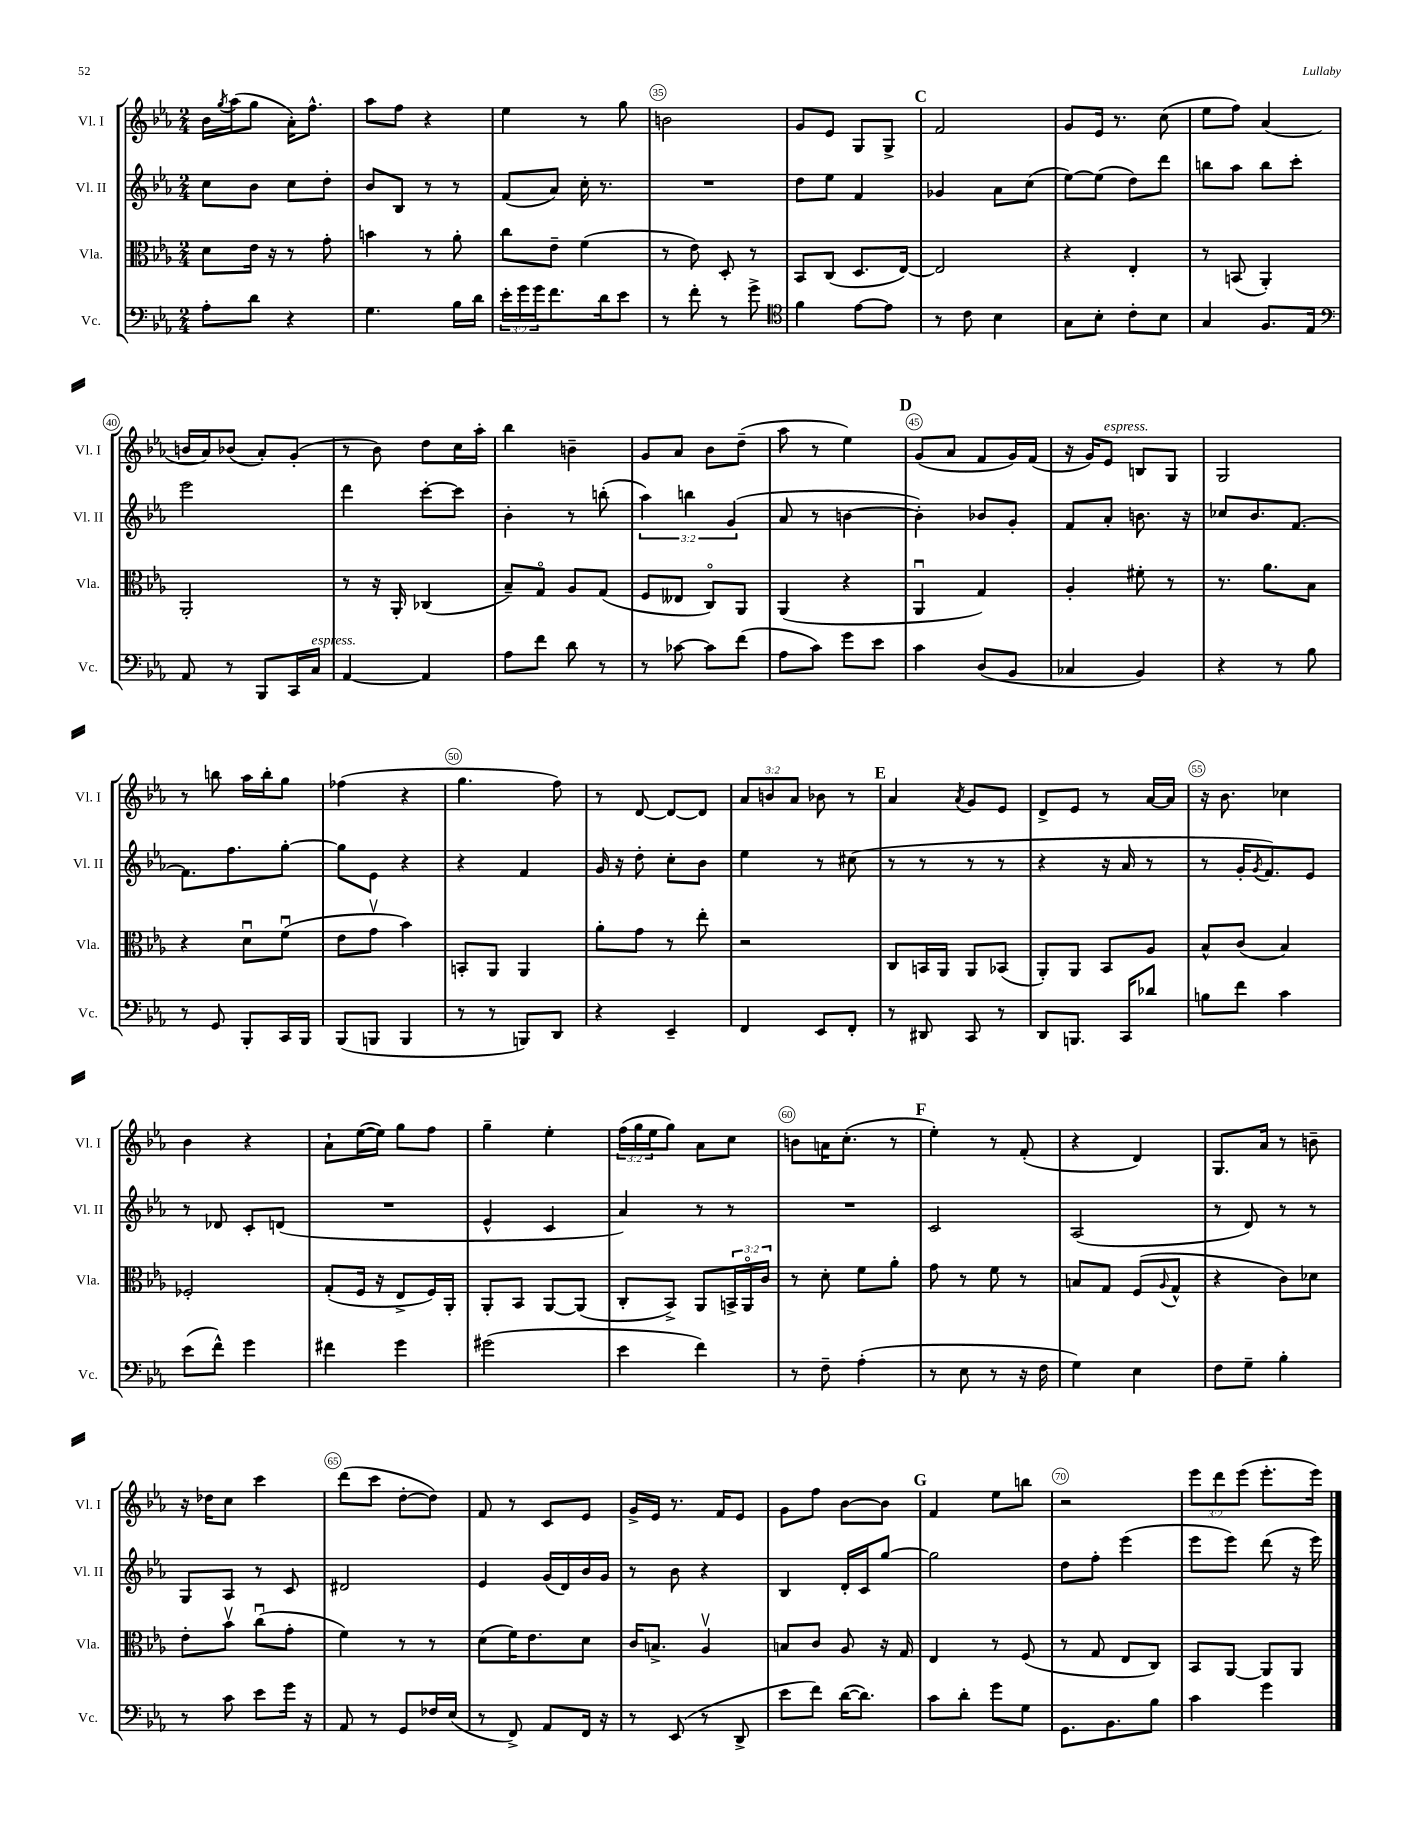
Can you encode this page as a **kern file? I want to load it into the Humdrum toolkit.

**kern	**kern	**kern	**kern
*staff4	*staff3	*staff2	*staff1
*clefF4	*clefC3	*clefG2	*clefG2
*k[b-e-a-]	*k[b-e-a-]	*k[b-e-a-]	*k[b-e-a-]
*M2/4	*M2/4	*M2/4	*M2/4
8A-'	8d	8cc	16b-
.	.	.	8qgg
.	.	.	(16aa-
8d	16e-	8b-	8gg
.	16r	.	.
4r	8r	8cc	16a-')
.	.	.	8.ff^^
.	8g'	8dd'	.
=	=	=	=
4.G	4b	8b-	8aa-
.	.	8B-	8ff
.	8r	8r	4r
16B-	8a-'	8r	.
16d	.	.	.
=	=	=	=
24e-'	8cc	(8f	4ee-
24g	.	.	.
24g	.	.	.
8.f	8e-~	8a-)	.
.	(4f	16cc'	8r
16d	.	8.r	.
8e-	.	.	8gg
=	=	=	=
8r	8r	2r	2b
8f'	8e-)	.	.
8r	8D'	.	.
8g^	8r	.	.
=	=	=	=
*clefC4	*	*	*
4f	8BB-	8dd	8g
.	(8C	8ee-	8e-
[8e-	8.D	4f	8G
8e-]	.	.	8G^
.	[16E-)	.	.
=	=	=	=
8r	2E-]	4g-	2f
8c	.	.	.
4B-	.	8a-	.
.	.	(8cc	.
=	=	=	=
8G	4r	[8ee-)	8g
8B-'	.	(8ee-]	16e-
.	.	.	8.r
8c'	4E-'	8dd)	.
8B-	.	8ddd	(8cc
=	=	=	=
4G	8r	8bb	8ee-
.	(8BB	8aa-	8ff)
8.F	4AA-')	8bb	(4a-
.	.	8ccc'	.
16E-	.	.	.
=	=	=	=
*clefF4	*	*	*
8AA-	2AA-'	2eee-	16b
.	.	.	16a-)
8r	.	.	(8b-
8BBB-	.	.	8a-')
16CC	.	.	(8g'
16C	.	.	.
=	=	=	=
[4AA-	8r	4ddd	8r
.	16r	.	8b-)
.	16AA-'	.	.
4AA-]	(4C-	[8ccc'	8dd
.	.	8ccc]	16cc
.	.	.	16aa-'
=	=	=	=
8A-	8B-~)	4b-'	4bb-
8f	8Go	.	.
8d	8A-	8r	4b~
8r	(8G	(8bb'	.
=	=	=	=
8r	8F	6aa-)	8g
[8c-	8E--	.	8a-
.	.	6bb	.
8c-]	8Co)	.	8b-
.	.	(6g	.
(8f	8AA-	.	(8dd~
=	=	=	=
8A-	(4AA-	8a-	8aa-
8c)	.	8r	8r
8g	4r	[4b	4ee-)
8e-	.	.	.
=	=	=	=
4c	4AA-u	4b'])	(8g
.	.	.	8a-
(8D	4G)	8b-	8f
8BB-	.	8g'	16g)
.	.	.	(16f
=	=	=	=
4C-	4A-'	8f	16r
.	.	.	16g)
.	.	8a-'	8e-
4BB-)	8f#'	8.b	8B
.	8r	.	8G
.	.	16r	.
=	=	=	=
4r	8.r	8cc-	2G
.	.	8.b-	.
.	8.a-	.	.
8r	.	.	.
.	.	[8.f	.
8B-	8B-	.	.
=	=	=	=
8r	4r	8.f]	8r
8GG	.	.	8bb
.	.	8.ff	.
8BBB-'	8du	.	16aa-
.	.	.	16bb'
16CC	(8fu	[8gg'	8gg
16BBB-	.	.	.
=	=	=	=
(8BBB-	8e-	8gg]	(4ff-
8BBB	8gv	8e-	.
4BBB	4b-)	4r	4r
=	=	=	=
8r	8BB'	4r	4.gg
8r	8AA-	.	.
8BBB)	4AA-	4f	.
8DD	.	.	8ff)
=	=	=	=
4r	8a-'	16g	8r
.	.	16r	.
.	8g	8dd'	[8d
4EE-~	8r	8cc'	8d_
.	8ee-'	8b-	8d]
=	=	=	=
4FF	2r	4ee-	12a-
.	.	.	12b
.	.	.	12a-
8EE-	.	8r	8b-
8FF'	.	(8cc#	8r
=	=	=	=
8r	8C	8r	4a-
8DD#	16BB	8r	.
.	16AA-	.	.
.	.	.	8qa-
8CC	8AA-	8r	8g
8r	(8BB-	8r	8e-
=	=	=	=
8DD	8AA-')	4r	8d^
8.BBB	8AA-	.	8e-
.	8BB-	16r	8r
16CC	.	16a-	.
8d-	8A-	8r	[16a-
.	.	.	16a-]
=	=	=	=
8B	8B-^^	8r	16r
.	.	.	8.b-
8f	(8c	16g'	.
.	.	8qg	.
.	.	8.f)	.
4c	4B-)	.	4cc-
.	.	8e-	.
=	=	=	=
(8e-	2F-'	8r	4b-
8f^^)	.	8d-	.
4g	.	8c'	4r
.	.	(8d	.
=	=	=	=
4f#	(8G'	2r	8a-`
.	16F	.	([16ee-
.	16r	.	16ee-])
4g	8E-^	.	8gg
.	16F)	.	8ff
.	16AA-'	.	.
=	=	=	=
(2g#	8AA-'	4e-^^	4gg~
.	8BB-	.	.
.	[8AA-	4c	4ee-'
.	(8AA-]	.	.
=	=	=	=
4e-	8C'	4a-)	(24ff
.	.	.	24gg
.	.	.	24ee-
.	8BB-^)	.	8gg)
4f)	8AA-	8r	8a-
.	24BB^	8r	8cc
.	24AA-o	.	.
.	24c	.	.
=	=	=	=
8r	8r	2r	8b
8F~	8d'	.	16a
.	.	.	(8.cc'
(4A-'	8f	.	.
.	8a-'	.	8r
=	=	=	=
8r	8g	2c	4ee-')
8E-	8r	.	.
8r	8f	.	8r
16r	8r	.	(8f'
16F	.	.	.
=	=	=	=
4G)	8B	(2A-	4r
.	8G	.	.
4E-	(8F	.	4d)
.	8qqA-	.	.
.	8G^^	.	.
=	=	=	=
8F	4r	8r	8.G
8G~	.	8d)	.
.	.	.	16a-
4B-'	8c)	8r	8r
.	8d-	8r	8b~
=	=	=	=
8r	8e-'	8G	16r
.	.	.	16dd-
8c	8b-v	8A-	8cc
8e-	(8ccu	8r	4ccc
16g	8g'	8c	.
16r	.	.	.
=	=	=	=
8AA-	4f)	2d#	(8ddd
8r	.	.	8ccc
8GG	8r	.	[8dd'
16F-	8r	.	8dd])
(16E-	.	.	.
=	=	=	=
8r	(8d	4e-	8f
8FF^)	16f)	.	8r
.	8.e-	.	.
8AA-	.	(16g	8c
.	.	16d)	.
16FF	8d	16b-	8e-
16r	.	16g	.
=	=	=	=
8r	16c	8r	16g^
.	8.B^	.	16e-
(8EE-	.	8b-	8.r
8r	4A-v	4r	.
.	.	.	16f
8DD^	.	.	8e-
=	=	=	=
8e-	8B	4B-	8g
8f)	8c	.	8ff
([16d	8A-	16d'	[8b-
8.d])	.	16c	.
.	16r	[8gg	8b-]
.	16G	.	.
=	=	=	=
8c	4E-	2gg]	4f
8d'	.	.	.
8g	8r	.	8ee-
8G	(8F	.	8bb
=	=	=	=
8.GG	8r	8dd	2r
.	8G	8ff'	.
8.BB-	.	.	.
.	8E-	(4eee-	.
8B-	8C)	.	.
=	=	=	=
4c	8BB-	8eee-	12eee-
.	.	.	12ddd
.	[8AA-	8eee-)	.
.	.	.	(12eee-
4g	8AA-]	(8ddd	8.eee-'
.	8AA-	16r	.
.	.	16eee-)	16eee-)
==	==	==	==
*-	*-	*-	*-
